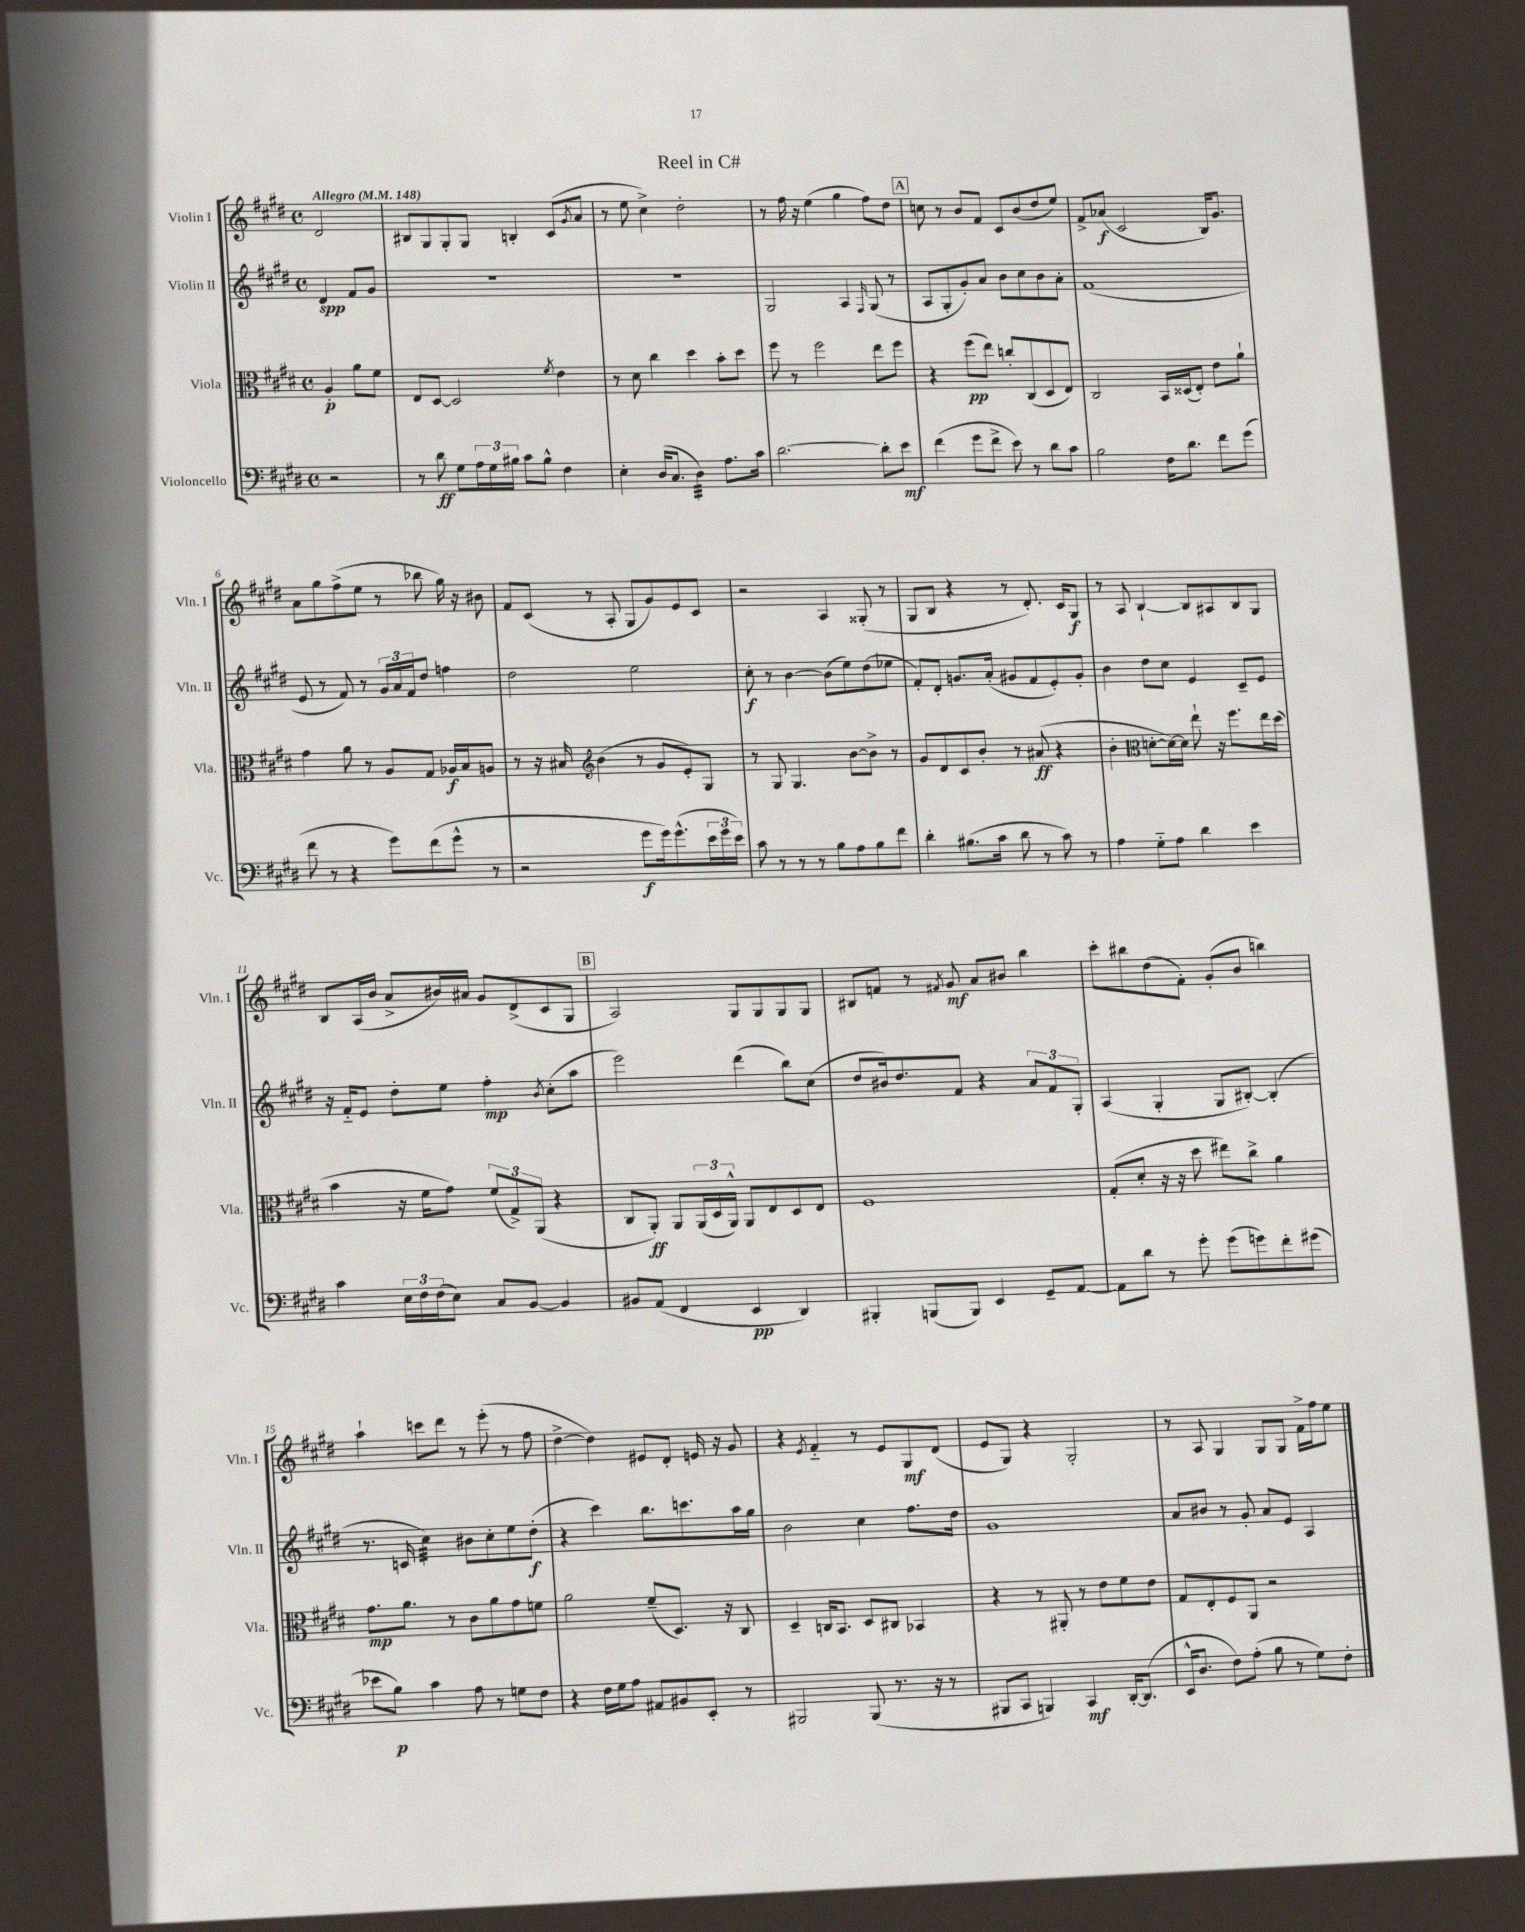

**kern	**kern	**kern	**kern
*staff4	*staff3	*staff2	*staff1
*clefF4	*clefC3	*clefG2	*clefG2
*k[f#c#g#d#]	*k[f#c#g#d#]	*k[f#c#g#d#]	*k[f#c#g#d#]
*M4/4	*M4/4	*M4/4	*M4/4
*met(c)	*met(c)	*met(c)	*met(c)
*MM148	*MM148	*MM148	*MM148
2r	4A'/	4d#/	2d#/
.	8a\L	8f#/L	.
.	8f#\J	8g#/J	.
=	=	=	=
8r	8E/L	1r	8B#/L
8d#\	[8D#/J	.	8G#/
8G#\L	2D#/]	.	8G#'/
24A\L	.	.	8G#/J
24G#\	.	.	.
24B#\JJ	.	.	.
8c#\L	.	.	4B'/
8B#^^\J	.	.	.
.	8qf#/	.	.
4F#\	4e\	.	(8c#/L
.	.	.	8qg#/
.	.	.	8a/J
=	=	=	=
4E'\	8r	1r	8r
.	8d#\	.	8ee\
(16D#/LK	4cc#\	.	4cc#^\)
8.C#/J	.	.	.
4D#\)	4dd#\	.	2dd#'\
8.A\L	8b'\L	.	.
.	8dd#\J	.	.
16c#\Jk	.	.	.
=	=	=	=
[2.d#\	8ff#\	2G#/	8r
.	8r	.	16ff#\
.	.	.	16r
.	2ff#\	.	(4ee\
.	.	4A/	4gg#\
.	.	16qqF#/	.
8d#'\]L	8ee\L	(8G#/	8ff#\L)
8e\J	8ff#\J	8r	8dd#\J
=	=	=	=
(4f#\	4r	8A/L	8cc\
.	.	8G#'/	8r
8g#\L	(8ff#\L	8g#'/)	8b/L
8f#^\J	8ee\J)	8a/J	8f#/J
8e\)	8cc'/L	8b\L	8c#/L
8r	(8C#/	8cc#\	(8b/
8d#\L	8D#/	8b\	8dd#/
8c#\J	8E/J)	8a'\J	8ee/J)
=	=	=	=
2B\	2C#/	(1f#	8f#^/L
.	.	.	(8a-/J
.	.	.	2c#/
16F#\LK	16BB/LL	.	.
8.d#\J	(16D##/J	.	.
.	8E'/J)	.	.
8f#\L	8e\L	.	16B/LK)
.	.	.	8.g#/J
(8g#\J	8a`\J	.	.
=	=	=	=
8f#\	4g#\	8e/	8a\L
8r	.	8r	8gg#\
4r	8a\	8f#/)	(8ff#^\
.	8r	8r	8ee\J
8g#\L)	8A/L	24g#/LL	8r
.	.	24a/	.
.	.	24f#/J	.
(8f#\	8G#/J	8dd#/J	8bb-\
8g#^^\J	16A-/LL	4ff\	16gg#\)
.	16B/J	.	16r
8r	8A/J	.	8b#\
=	=	=	=
2r	8r	2dd#\	8f#/L
.	16r	.	(8c#/J
.	16B#/	.	.
*	*clefG2	*	*
.	(4b\	.	8r
.	.	.	8A'/
8g#\L	8r	2ee\	8G#/L
16g#\k)	8g#/L	.	8g#/)
(8.g#^^\	.	.	.
.	8e'/)	.	8e/
24e\L	8G#/J	.	8c#/J
24g#\	.	.	.
24e\JJ)	.	.	.
=	=	=	=
8c#\	8r	8cc#'\	2r
8r	8G#/	8r	.
8r	4.G#/	[4b\	.
8r	.	.	.
8B\L	.	(8b\]L	4A/
8A\	[8b\L	8ee\)	.
8B\	8b^\]J	(8dd#\	(8G##'/
8f#\J	8r	8ee-\J	8r
=	=	=	=
4d#'\	8g#/L	8f#'/L)	8G#/L
.	8d#/	8d#'/J	8B/J
(8.B#\L	8c#/	8.g/L	4r
.	8b'/J	.	.
16c#\Jk	.	(16a'/Jk	.
8d#\	8r	8g#/L	8r
8r	(8a#/	8f#/	8.d#'/)
8c#\)	4r	8e'/)	.
.	.	.	16c#/LK
8r	.	8g#'/J	8G#/J
=	=	=	=
4A\	4b'\	4b\	8r
.	.	.	8A/
*	*clefC3	*	*
8G#'~\L	[8d'\L	8dd#\L	[4B`/
8A\J	16d\_L)	8cc#\J	.
.	16d\]JJ	.	.
4d#\	8ee`\	4e/	8B/]L
.	16r	.	8A#/
.	8.ff#\L	.	.
4e\	.	8c#~/L	8B/
.	16ee\L	8e/J	8G#/J
.	(16dd#\JJ	.	.
=	=	=	=
4c#\	4b\	16r	8B/L
.	.	16f#'~/LK	.
.	.	8e/J	(16A/L
.	.	.	16b/JJ
24E\LL	16r	8dd#'\L	8a^/L
24F#\	.	.	.
.	16f#\LK	.	.
(24F#\J	.	.	.
8E\J)	8g#\J)	8ee\J	16b#/L)
.	.	.	16a#/JJ
8C#/L	(12f#/L	4ff#'\	8g#/L
.	12G#^/)	.	.
[8BB/J	.	.	(8d#^/
.	(12AA/J	.	.
.	.	8qb/	.
4BB/]	4r	(8cc#'\L	8c#/
.	.	8aa\J	8G#/J
=	=	=	=
8BB#/L	8C#/L	2eee\)	2A/)
(8AA/J	8AA'/J)	.	.
4FF#/	8AA/L	.	.
.	(24AA/L	.	.
.	24D#/	.	.
.	24AA^^/JJ)	.	.
4EE/	8AA/L	(4ddd#\	8G#/L
.	8E/	.	8G#/
4DD#/)	8D#/	8bb\L)	8G#/
.	8E/J	(8cc#\J	8G#/J
=	=	=	=
4BBB#'/	1F#	8dd#/L	8B#/L
.	.	16b#/k)	8f/J
.	.	8.dd#/	.
(8BBB/L	.	.	8r
.	.	.	8qf#/
8BBB/J)	.	8f#/J	8g#/
4EE/	.	4r	8a/L
.	.	.	8b#/J
8GG#~/L	.	12a/L	4bb\
.	.	12f#/	.
[8AA/J	.	.	.
.	.	12G#'/J	.
=	=	=	=
8AA\]L	(8G#'/L	(4A/	8ccc#'\L
8d#\J	8d#'/J	.	8bb#\
8r	16r	4G#'/	(8dd#\
.	16r	.	.
8g#'\	8dd#\	.	8f#'\J)
(8g#\L	8ee#\L)	8G#/L	(8g#'/L
8g\)	8cc#^\J	[8B#'/J)	8b/J
8f#'\	4a\	(4B#'/]	4bb\)
(8g#\J	.	.	.
=	=	=	=
8e-\L	8.g#\L	8.r	4aa`\
8B\J)	.	.	.
.	8.a\J	16c/	.
4c#\	.	4cc#\)	8ccc\L
.	8r	.	8ddd#\J
8A\	8c#\L	8b#\L	8r
8r	8a\	8cc#'\	(8eee'\
8G\L	8g#\	8ee\	8r
8F#\J	8f\J	(8dd#'\J	8ff#\
=	=	=	=
4r	2a\	4r	[4dd#^\
16F#\LL	.	4ccc#\)	4dd#\])
16G#\J	.	.	.
8A\J	.	.	.
8AA#/L	(8f#~/L	8.bb\L	8e#/L
8BB#/	8.D#/J)	.	8d#'/J
.	.	8.ccc\	.
8EE'/J	.	.	16e/
.	16r	.	16r
8r	8C#/	16aa\L	8g#/
.	.	16gg#\JJ	.
=	=	=	=
2BBB#/	4D#~/	2b\	4r
.	.	.	8qe/
.	16C/LK	.	4f#'~/
.	8.BB/J	.	.
(8BBB#/	8D#/L	4cc#\	8r
8.r	8C#/J	.	8e/L
.	4BB-/	8.ff#\L	8G#/
16r	.	.	.
8r	.	.	(8d#/J
.	.	16dd#\Jk	.
=	=	=	=
8BBB#/L	4r	1g#	8e/L
8CC#/J	.	.	8G#/J)
4BBB/)	8r	.	4r
.	8AA#'/	.	.
4CC#/	8r	.	2G#'/
.	8e\L	.	.
[16DD#'/LK	8f#\	.	.
(8.DD#/]J	.	.	.
.	8e\J	.	.
=	=	=	=
16EE^^/LK	8G#/L	8a/L	8r
8.D#/J	.	.	.
.	8E'/	8b#/J	8A/
8F#\L)	8F#/	8r	4G#/
(8A'\J	8AA/J	8g#'/	.
8B\	2r	8a/L	8G#/L
8r	.	8e/J	8G#/J
8G#\L)	.	4A/	16f#^\LL
.	.	.	16ff#\J
8F#'\J	.	.	8ee\J
==	==	==	==
*-	*-	*-	*-
